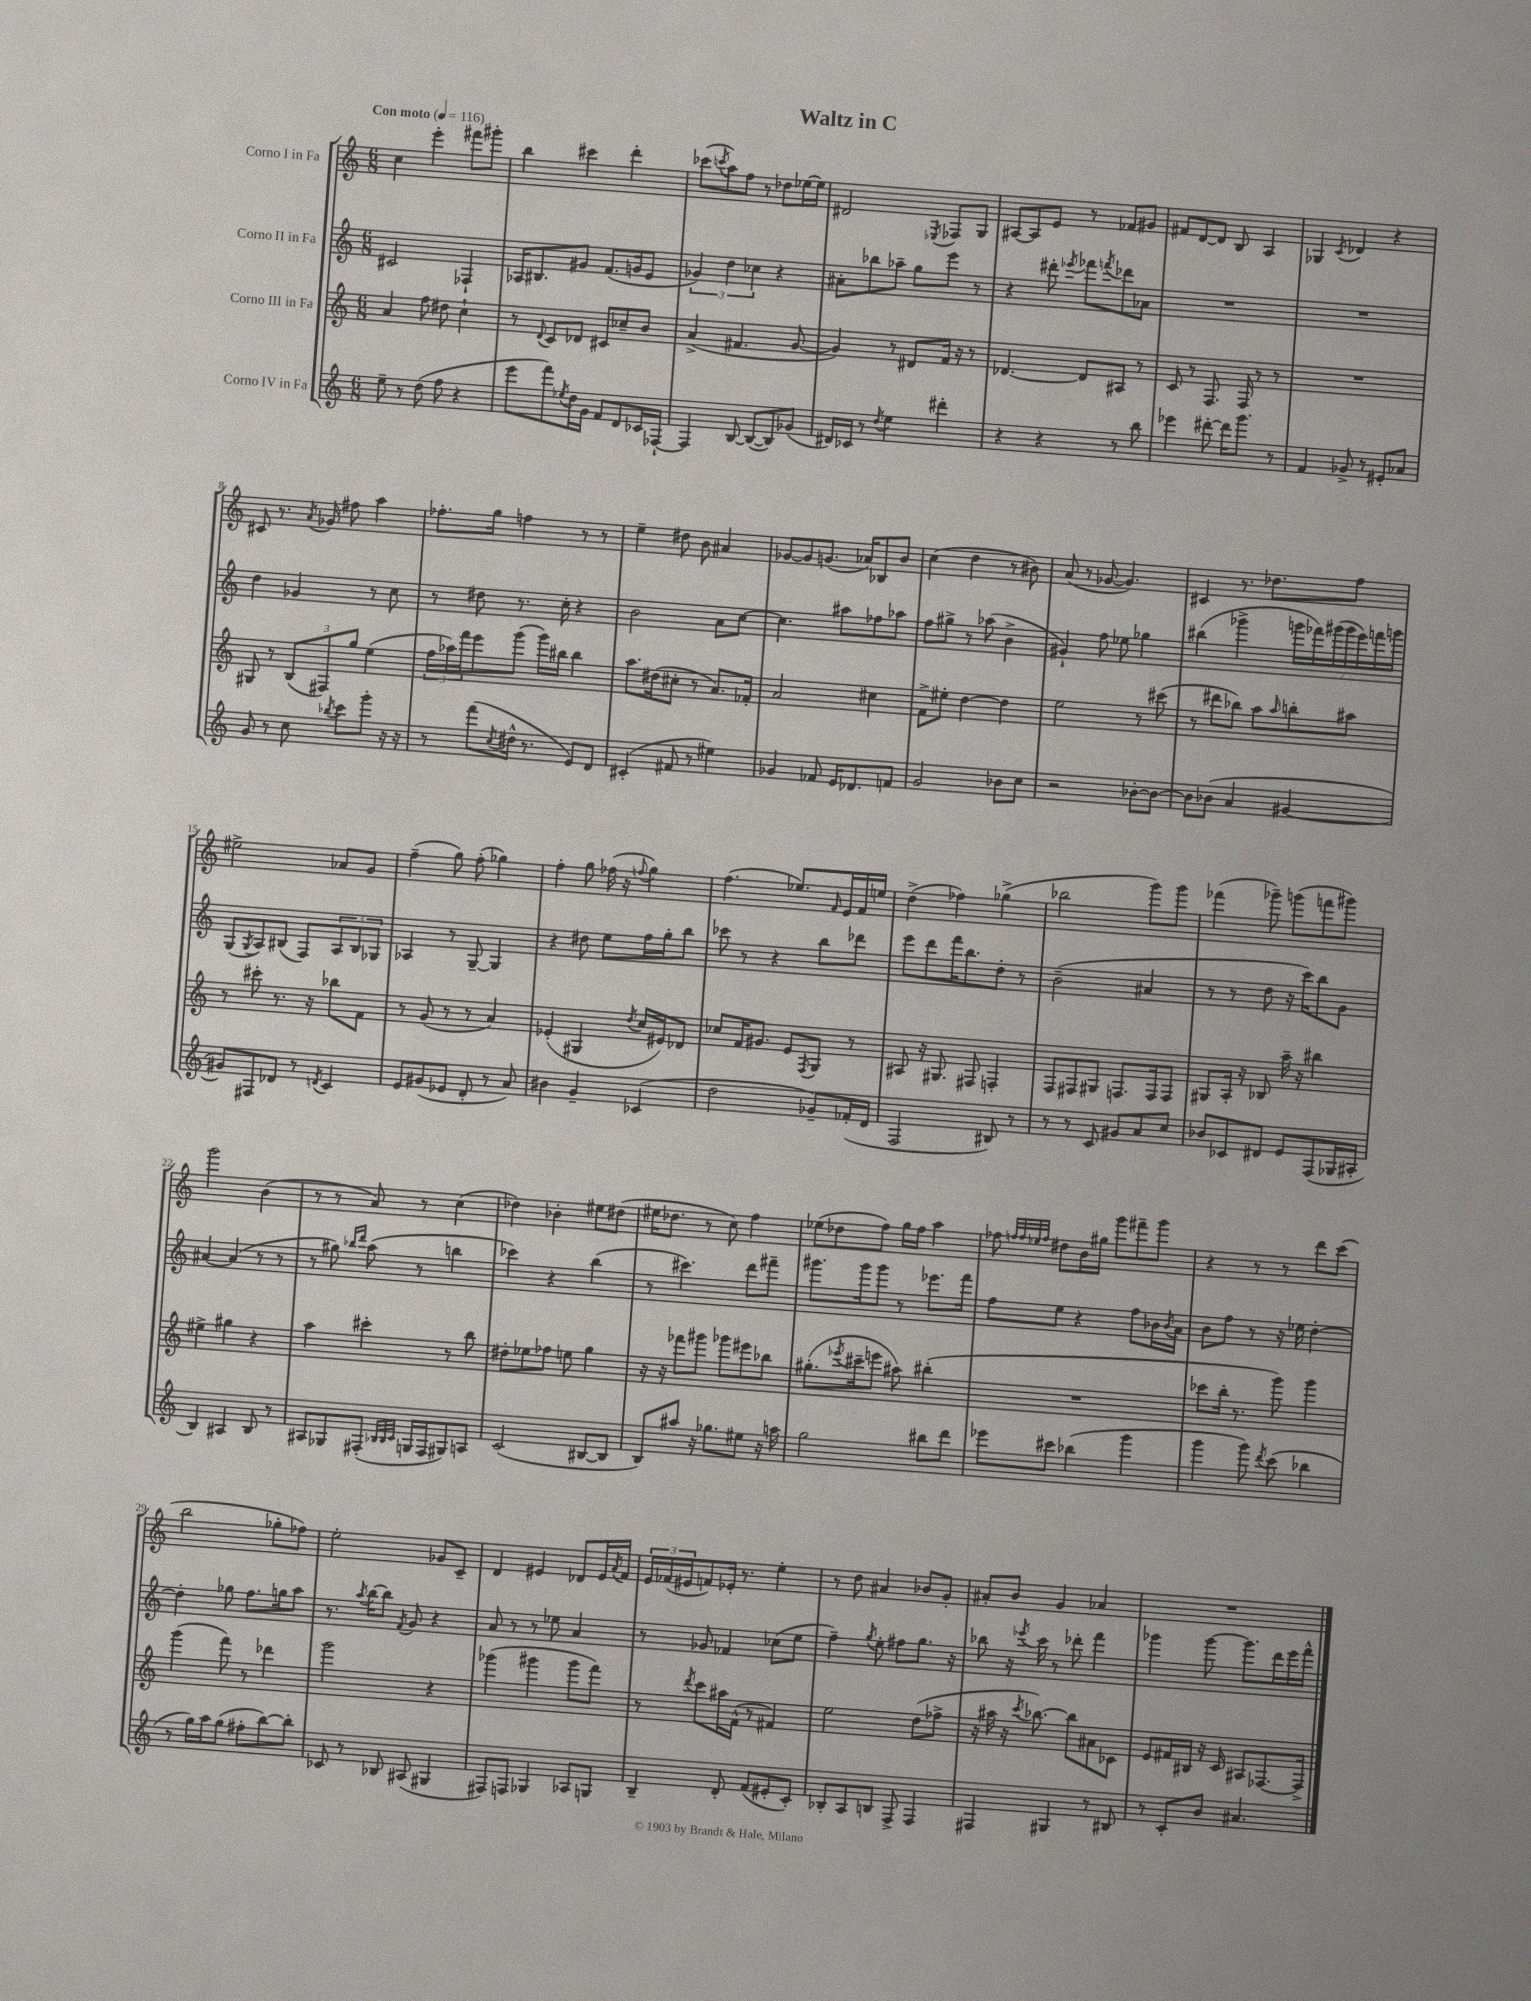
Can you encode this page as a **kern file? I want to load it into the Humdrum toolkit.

**kern	**kern	**kern	**kern
*part4	*part3	*part2	*part1
*staff4	*staff3	*staff2	*staff1
*I"Corno IV in Fa	*I"Corno III in Fa	*I"Corno II in Fa	*I"Corno I in Fa
*clefG2	*clefG2	*clefG2	*clefG2
*k[]	*k[]	*k[]	*k[]
*M6/8	*M6/8	*M6/8	*M6/8
*MM116	*MM116	*MM116	*MM116
=1	=1	=1	=1
!	!	!	!LO:TX:a:B:t=Con moto
8ee~\	4a/	2c#X/	4cc\
8r	.	.	.
(8dd\	8ff\	.	4eee'\
8ff\	8dd#X\	.	.
4r	4cc`\	4F-X`/	8fff#X\L
.	.	.	8ggg#X'\J
=2	=2	=2	=2
8eee\L	8r	16A-X/KL	4bb\
.	.	8.B#X/	.
.	8qqd/	.	.
8fff\)	8c/L	.	.
8qee-X/	.	.	.
16dd\L	8d-X/J	8g#X/J	4ccc#X\
16g\JJ	.	.	.
8f/L	8c#X/L	(8.f/L	.
8d/	8cc-X~/	.	4ddd'\
.	.	16gn/k	.
16c-X/L	8b/J	8e/J	.
[16F-X`/JJ	.	.	.
=3	=3	=3	=3
4F-/]	(4a^/	6g-X/)	(8ccc-X\L
.	.	.	8qcccn/
.	.	.	8aa\)
.	.	6dd\	.
[8B/	4.f#X/	.	8ff\J
.	.	6cc-X\	.
(8B/L_	.	.	8r
8B/])	.	4r	8dd-X\L
(8g-X/J	[8g/	.	[16ee-X\L
.	.	.	16ee-\JJ]
=4	=4	=4	=4
16d#X/LL)	4g/])	8a#X'\L	2d#X/
16c-X/JJ	.	.	.
8r	.	8bb-X\	.
8qdd/	.	.	.
4ee\	8r	8aa-X~\J	.
.	8d#X/L	8gg\L	.
.	.	.	8qE-X/
4ddd#X'\	16f/Jk	8eee\J	8F-X/L
.	16r	.	.
.	8r	8r	8G/J
=5	=5	=5	=5
4r	[4.d-X/	4r	[8A#X/L
.	.	.	8A#/]
4r	.	8ddd#X'\	8e/J
.	.	8qeee-X/	.
.	8d-/L]	8fff-X\L	8r
.	.	8qfffn/	.
8r	8A#X/J	8ddd-X\	8f-X/L
8bb\	8r	8a-X\J	8g#X/J
=6	=6	=6	=6
4eee-X\	8c/	2.r	8f#X/L
.	8r	.	[8d/
[8ddd#X'\	8.F/	.	8d/J]
16ddd#\KL]	.	.	8B/
8.ggg\J	16F/	.	.
.	8r	.	4A/
8r	8r	.	.
=7	=7	=7	=7
4f/	2.r	2.r	4G-X/
.	.	.	8qc/
8g-X^/	.	.	4d-X/
8r	.	.	.
8e#X'/L	.	.	4r
8a-X/J	.	.	.
!!LO:LB:g=z
=8	=8	=8	=8
8g/	8G#X/	4dd\	8c#X/
8r	8r	.	8.r
8cc\	(12B/L	4g-X/	.
.	.	.	8qa/
.	.	.	16g-X/
.	12F#X/)	.	.
8qbb-X/	.	.	.
8ccc\L	.	.	8ff#X\
.	12gg/J	.	.
8ggg'\J	(4ee\	8r	4aa\
16r	.	8cc\	.
16r	.	.	.
=9	=9	=9	=9
8r	24ff\LL	8r	8.ff-X'\L
.	24aa-X\)	.	.
.	24fff\J	.	.
(8fff\L	8eee\	8dd#X\	.
.	.	.	16gg\Jk
8qcc/	.	.	.
16dd#X^^\Jk	(8ggg\J	8.r	4ffn\
8.r	.	.	.
.	16ggg\LL)	.	.
.	16bb#X\JJ	16cc'\	.
8e/L)	4bb#\	4r	8r
8d/J	.	.	8r
=10	=10	=10	=10
(4c#X'/	8.aa\L	2b\	4ee~\
.	(16dd#X\k	.	.
8f#X/	8cc#X'\J	.	8dd#X\
8r	8r	.	8b\
4ee#X\)	8.a/L)	8a\L	4a#X/
.	.	[8cc\J	.
.	16f-X'/Jk	.	.
=11	=11	=11	=11
4g-X/	2a/	4.cc\]	[8g-X/L
.	.	.	8g-/]
8f-X/	.	.	(8.gn/J
16e/KL	.	8aa#X\L	.
8.d-X/	.	.	16a-X/KL)
.	4cc#X\	8ff-X\	8B-X/
8fn/J	.	8aa-X\J	8b/J
=12	=12	=12	=12
2g/	8f^\L	8ff\L	(4cc\
.	8ee#X'\J	8gg#X^\J	.
.	[4dd\	8r	4dd\
.	.	(8aa-X\	.
8b-X\L	4dd\]	4b^\	8r
8cc\J	.	.	8b#X\)
=13	=13	=13	=13
2r	2ee\	4g#X`/)	(8a/
.	.	.	8r
.	.	8ff\	[8g-X/
.	.	8ee-X\	4.g-/])
[8b-X'\L	8r	4gg-X\	.
8b-\J_	(8ccc#X\	.	.
=14	=14	=14	=14
8b-\L]	8r	(4bb#X\	4c#X/
(8b-X\J	8ddd#X\L	.	.
4a/	8bb-X\J)	4ggg-X^\	8.r
.	8aa\L	.	.
.	.	.	8.dd-X\L
.	16qqaa/	.	.
[4g#X/	8bbn'\	28gggn\LL	.
.	.	28fff-X\)	.
.	.	(28ggg#X\	.
.	.	28ggg#\	.
.	8aa#X\J	.	8ff\J
.	.	28eee\)	.
.	.	28fffn\	.
.	.	28gggn\JJ	.
!!LO:LB:g=z
=15	=15	=15	=15
8g#X/L])	8r	(8G/L	2ee#X^\
.	.	8qG/	.
8F#X/	8ccc#X'\	8A/)	.
8d-X/J	8.r	(8B#X/J	.
8r	.	8F/L)	.
.	16r	.	.
8qdn/	.	.	.
4c/	8bb-X\L	12A/	8a-X/L
.	.	12B#/	.
.	8f\J	.	8g/J
.	.	12G-X/J	.
=16	=16	=16	=16
8e/L	8r	4A-X/	(4ff~\
(8g#X/	(8g/	.	.
8e-X/J	8r	8r	8gg\)
8d'/	8r	[8G~/	(8ff'\
8r	4a/)	4G/]	4gg-X\)
8a/)	.	.	.
=17	=17	=17	=17
4b#X\	(4e-X'/	4r	4ff'\
4g~/	4G#X/	8dd#X\	8gg\
.	.	8ee\L	(16ff-X\
.	.	.	16r
.	8qdd/	.	8qqffn/
(4c-X/	16cc/LL	16ff\L	4gg\)
.	16e#X/J)	16gg'\J	.
.	8d-X/J	8bb\J	.
=18	=18	=18	=18
2dd\	8cc-X/L	8ccc-X\	(4.ff\
.	16f/K	8r	.
.	8.g#X/J	.	.
.	.	4r	.
.	8e/L	.	8.ee-X/L)
.	8qF/	.	.
8g-X~/L)	8G/J	8bb\L	.
.	.	.	16qqf/
.	.	.	16e/L
(16f-X'/L	8r	8ddd-X\J	16f/
16d/JJ	.	.	16een/JJ
=19	=19	=19	=19
2F/	8A#X/	8eee\L	(4dd^\
.	16r	8ddd\	.
.	8.G#X/	.	.
.	.	16fff\K	4ff-X\)
.	.	8.bb\	.
.	8F#X/	.	.
8B#X/)	4Fn'/	8dd'\J	(4gg-X^\
8r	.	8r	.
=20	=20	=20	=20
8r	8F/L	(2b~\	2bb-X\
8r	8F#X/	.	.
8c/	8G#X/J	.	.
8g#X/L	8.Fn/L	.	.
8a/	.	4a#X/	8ggg\L)
.	16F/k	.	.
8cc/J	8F/J	.	8ggg\J
=21	=21	=21	=21
8b-X/L	8G#X/L	8r	(4fff-X\
8c-X/	16A'/Jk	8r	.
.	16r	.	.
8d#X/J	8B-X/	8dd\	8ggg-X~\)
8e/L	16aa~\	16r	(8gggn\L
.	16r	16ccc\KL)	.
(8F/	4bb#X\	8bb\	8fffn\
16G-X/L	.	8g\J	8ggg#X\J)
16A#X'/JJ	.	.	.
!!LO:LB:g=z
=22	=22	=22	=22
4B/)	4ee#X^\	[4a#X/	2ggg\
4A#X/	4gg#X\	(4a#/]	.
8B/	4r	8r	(4b\
8r	.	8r	.
=23	=23	=23	=23
8A#X/L	4aa\	8r	8r
8G-X/	.	8gg#X\)	8r
.	.	16qqbb-X/LL	.
.	.	16qqddd/JJ	.
(8F#X'/J	4ccc#X'\	(8aa\	8a/)
32qqB-X/LLL	.	.	.
32qqB-/	.	.	.
32qqc/JJJ	.	.	.
16Gn/LL	.	8r	8r
16F#/J	.	.	.
8G#X/)	8r	4bbn\	(4cc\
8An/J	8bb\	.	.
=24	=24	=24	=24
(2c/	8dd#X'\L	4ccc-X\)	4dd-X\)
.	8ee-X\	.	.
.	8ff-X\J	4r	4b-X'\
.	8een\	.	.
[8B#X/L	4gg\	(4bb\	8ee#X\L
8B#/J]	.	.	(8dd#X\J
=25	=25	=25	=25
8B/L)	16r	8r	16ee#X\KL
.	16r	.	8.dd-X\J
8aa#X/J	8fff-X\L	4.ccc#X\)	.
16r	8ggg#X\J	.	8r
8.gg-X\L	.	.	.
.	8ggg-X\L	.	8cc\)
8ee#X\J	8eee#X\	8ddd\L	4ff\
16r	8bb-X\J	8fff#X~\J	.
16aan\	.	.	.
=26	=26	=26	=26
2gg\	(8.gg#X'\L	8.ggg#X\L	(8ee-X\L
.	.	.	8dd-X\
.	8qeee-X/	.	.
.	16ccc#X~\k	16ggg#\k	.
.	8eeen\J	8ggg#\J	8ff\J)
.	8aa#X\)	8r	16gg\LL
.	.	.	16ff\JJ
8bb#X\L	(4bb#X'\	8.eee-X\L	4aa\
8ddd\J	.	.	.
.	.	16fff\Jk	.
=27	=27	=27	=27
8eee-X\L	2.r	8ff\L	8ff-X\
.	.	.	32qqffn/LLL
.	.	.	32qqff/
.	.	.	32qqee-X/
.	.	.	32qqff/JJJ
8ccc#X\J	.	8ee\J	8dd#X\L
(4bb-X\	.	4r	16b\L
.	.	.	16gg#X\JJ
.	.	.	8ggg\L
4ggg\	.	8ff\L	8fff#X~\
.	.	16b-X\L	8ggg\J
.	.	8qb-/	.
.	.	16a\JJ	.
=28	=28	=28	=28
4ggg\	8ccc-X\L	8b\L	4r
.	16bb'\Jk	8ff\J	.
.	8.r	.	.
8ggg\)	.	8r	8r
8qddd/	.	.	.
(8ccc\	8ggg\)	16r	8r
.	.	16ee-X\	.
4bb-X\	4ggg\	[4dd'\	8ddd\L
.	.	.	(8ccc\J
!!LO:LB:g=z
=29	=29	=29	=29
8r	(4ggg\	4dd'\]	2bb\
16gg\LL)	.	.	.
16aa\J	.	.	.
(8gg\J	8fff\)	8gg-X\	.
8ff#X'\L	8r	8.ff\L	.
[8bb\)	4ddd-X\	.	8gg-X'\L
.	.	16ggn\k	.
8bb'\J]	.	8aa\J	8ff-X\J)
=30	=30	=30	=30
8c-X/	2ggg\	8.r	2ee'\
8r	.	.	.
.	.	8qaa/	.
.	.	[16bb\KL	.
8B-X/	.	8bb\J]	.
.	.	8qf/	.
(8A#X/	.	8g/	.
4G#X/	4r	4r	8g-X/L
.	.	.	8c~/J
=31	=31	=31	=31
8F#X/L)	(4ggg-X\	8a/	4d/
8Fn/J	.	8r	.
4G-X/	4ggg#X\	8r	4e#X/
.	.	8ee-X\	.
8A-X/L	8ggg#\L	4a/	8d-X/L
8Gn/J	8fff\J)	.	16e#/L
.	.	.	8qa/
.	.	.	16f/JJ
=32	=32	=32	=32
4B~/	8r	8r	24e/LL
.	.	.	(24f-X/
.	.	.	24e#X/J
.	8qddd/	.	.
.	8ccc\L	8g-X/	8fn/)
8d'/	16aa#X\L	4f-X/	16e-X'/Jk
.	(16f^^\JJ	.	8.r
(8f/L	8r	.	.
8e#X'/	4f#X/)	(8cc-X\L	4ee'\
8c'/J)	.	8ee\J	.
=33	=33	=33	=33
8B-X'/L	2ee\	4ff~\)	8r
8A/	.	.	8dd\
.	.	8qgg/	.
8Bn/J	.	8ee'\	4a#X/
8F^/	.	8ff#X\L	.
4F/	(8dd\L	8.gg\J	8b-X/L
.	8ff-X^\J	.	8g'/J
.	.	16r	.
=34	=34	=34	=34
4F#X/	16r	8bb-X\	8a#X'/L
.	16aa#X\	.	.
.	16r	16r	8b/J
.	8qccc/	8qeee-X/	.
.	[8.bb-X\)	16ccc\	.
4G#X/	.	8r	4g/
.	8bb-\L]	8ddd-X'\	.
8r	8a#X\	4fff\	4a-X/
8B#X/	8c-X\J	.	.
=35	=35	=35	=35
8r	8e/L	4ggg-X\	2.r
8c'/L	16f#X/L	.	.
.	16B#X/JJ	.	.
8b/J	16r	[8ggg-\	.
.	16c/	.	.
4.a#X/	8A#X/L	8.ggg-\L]	.
.	[8.F-X/	.	.
.	.	16ddd\L	.
.	.	16eee\	.
.	16F-^/Jk]	16fff^^\JJ	.
==	==	==	==
*-	*-	*-	*-
